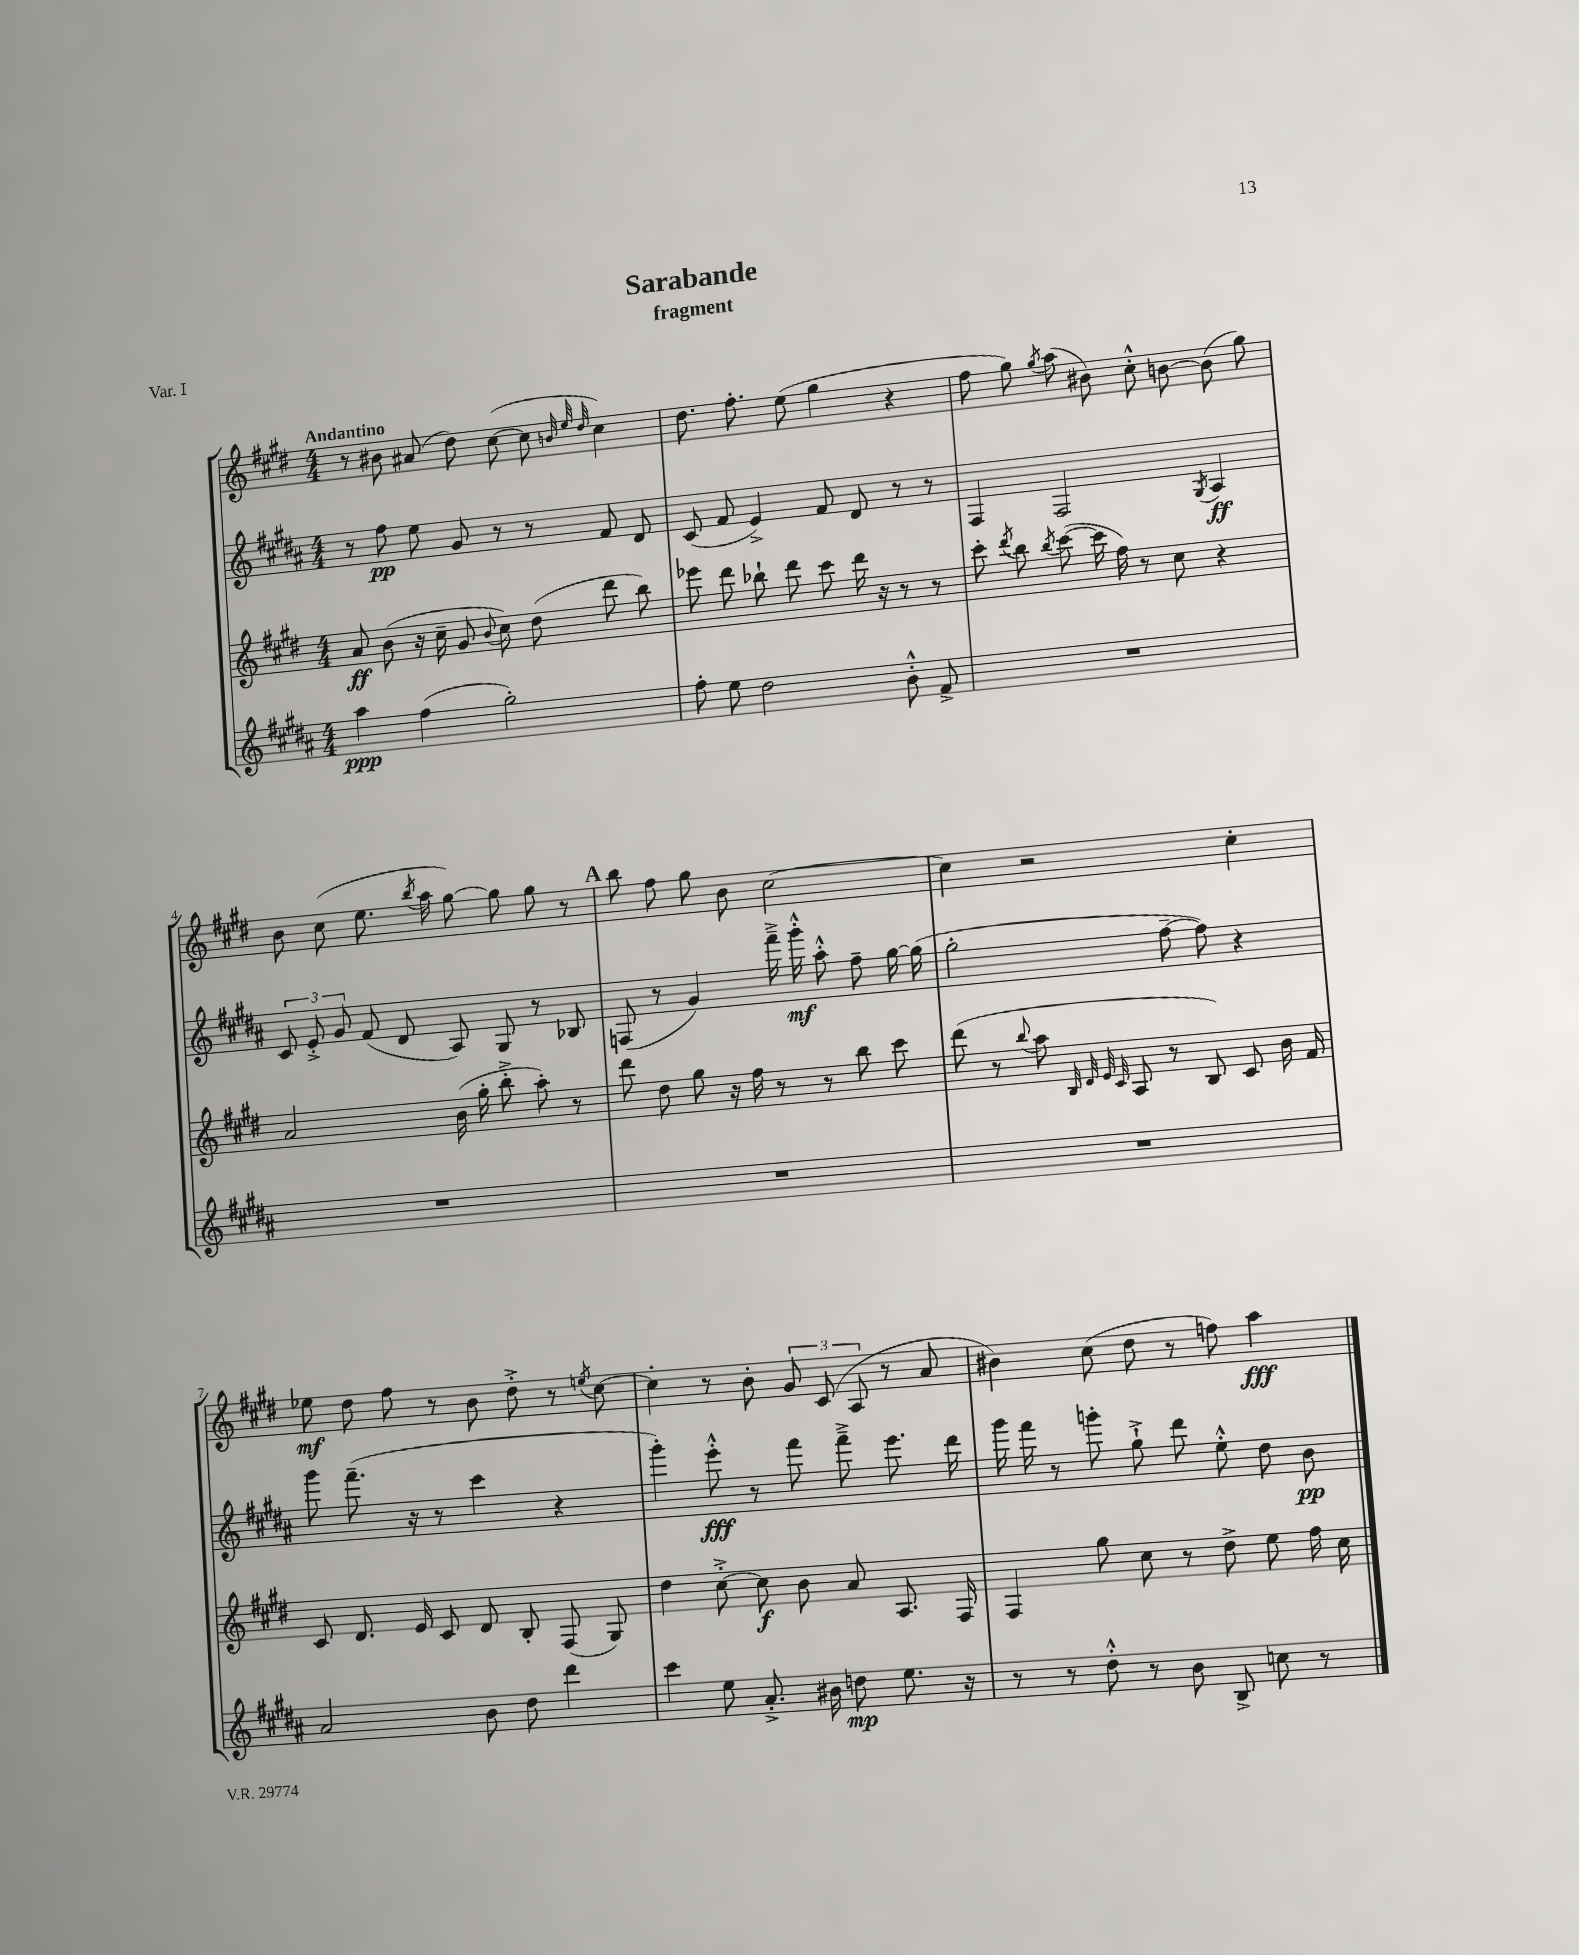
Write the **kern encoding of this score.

**kern	**dynam	**kern	**dynam	**kern	**dynam	**kern	**dynam
*part4	*part4	*part3	*part3	*part2	*part2	*part1	*part1
*staff4	*staff4	*staff3	*staff3	*staff2	*staff2	*staff1	*staff1
*clefG2	*	*clefG2	*	*clefG2	*	*clefG2	*
*k[f#c#g#d#a#]	*	*k[f#c#g#d#]	*	*k[f#c#g#d#a#]	*	*k[f#c#g#d#]	*
*M4/4	*	*M4/4	*	*M4/4	*	*M4/4	*
=1	=1	=1	=1	=1	=1	=1	=1
!	!	!	!	!	!	!LO:TX:a:B:t=Andantino	!
4aa#\	ppp	8a/	ff	8r	.	8r	.
.	.	(8b\	.	8ff#\	pp	8b#X\	.
(4ff#\	.	16r	.	8ee\	.	(8a#X/	.
.	.	16cc#~\	.	.	.	.	.
.	.	8g#/	.	8g#/	.	8dd#\)	.
.	.	8qqb/	.	.	.	.	.
2gg#'\)	.	8cc#\)	.	8r	.	([8cc#\	.
.	.	(8dd#\	.	8r	.	8cc#\]	.
.	.	.	.	.	.	32qqbn/	.
.	.	.	.	.	.	32qqee/	.
.	.	.	.	.	.	32qqdd#/	.
.	.	8ddd#\	.	8f#/	.	4cc#\)	.
.	.	8bb\)	.	8d#/	.	.	.
=2	=2	=2	=2	=2	=2	=2	=2
8ff#'\	.	8eee-X\	.	(8c#/	.	8.dd#\	.
8ee\	.	8ddd#\	.	8f#/	.	.	.
.	.	.	.	.	.	8.ff#'\	.
2dd#\	.	8bb-X`\	.	4e^/)	.	.	.
.	.	8ddd#\	.	.	.	(8ee\	.
.	.	8ccc#\	.	8f#/	.	4gg#\	.
.	.	16ddd#\	.	8d#/	.	.	.
.	.	16r	.	.	.	.	.
8b'^^\	.	8r	.	8r	.	4r	.
8f#^/	.	8r	.	8r	.	.	.
=3	=3	=3	=3	=3	=3	=3	=3
1r	.	8ccc#'\	.	4F#/	.	8ff#\	.
.	.	8qddd#/	.	.	.	.	.
.	.	8bb\	.	.	.	8gg#\)	.
.	.	8qbb/	.	.	.	8qgg#/	.
.	.	([8ccc#\	.	2F#/	.	(8aa\	.
.	.	16ccc#\]	.	.	.	8b#X\)	.
.	.	16ff#\)	.	.	.	.	.
.	.	8r	.	.	.	8cc#'^^\	.
.	.	8cc#\	.	.	.	[8bn\	.
.	.	.	.	8qG#/	.	.	.
.	.	4r	.	4A#/	ff	(8b\]	.
.	.	.	.	.	.	8gg#\)	.
!!LO:LB:g=z
=4	=4	=4	=4	=4	=4	=4	=4
1r	.	2a/	.	12c#/	.	8b\	.
.	.	.	.	12e'^/	.	.	.
.	.	.	.	.	.	(8cc#\	.
.	.	.	.	12g#/	.	.	.
.	.	.	.	(8f#/	.	8.ee\	.
.	.	.	.	8d#/	.	.	.
.	.	.	.	.	.	8qbb/	.
.	.	.	.	.	.	16aa\	.
.	.	(16b\	.	8A#/)	.	[8gg#\)	.
.	.	16gg#'\	.	.	.	.	.
.	.	8bb'^\	.	8G#/	.	8gg#\]	.
.	.	8aa'\)	.	8r	.	8gg#\	.
.	.	8r	.	8B-X/	.	8r	.
!!LO:REH:place=s1:t=A
=5	=5	=5	=5	=5	=5	=5	=5
1r	.	8ddd#\	.	(8Fn/	.	8bb\	.
.	.	8dd#\	.	8r	.	8ff#\	.
.	.	8gg#\	.	4g#/)	.	8gg#\	.
.	.	16r	.	.	.	8b\	.
.	.	16ff#\	.	.	.	.	.
.	.	8r	.	16fff#~^\	.	[2cc#\	.
.	.	.	.	16ggg#'^^\	mf	.	.
.	.	8r	.	8aa#'^^\	.	.	.
.	.	8bb\	.	8ff#~\	.	.	.
.	.	8ccc#\	.	[16gg#\	.	.	.
.	.	.	.	(16gg#\]	.	.	.
=6	=6	=6	=6	=6	=6	=6	=6
1r	.	(8ddd#\	.	2gg#'\	.	4cc#\]	.
.	.	8r	.	.	.	.	.
.	.	8qqbb/	.	.	.	.	.
.	.	8aa\	.	.	.	2r	.
.	.	32qqB/	.	.	.	.	.
.	.	32qqd#/	.	.	.	.	.
.	.	32qqe/	.	.	.	.	.
.	.	32qqc#/	.	.	.	.	.
.	.	8A/	.	.	.	.	.
.	.	8r	.	[8ff#~\	.	.	.
.	.	8B/)	.	8ff#\])	.	.	.
.	.	8c#/	.	4r	.	4cc#'\	.
.	.	16b\	.	.	.	.	.
.	.	16f#/	.	.	.	.	.
!!LO:LB:g=z
=7	=7	=7	=7	=7	=7	=7	=7
2a#/	.	8c#/	.	8ggg#\	.	8ee-X\	mf
.	.	8.d#/	.	(8.fff#~\	.	8dd#\	.
.	.	.	.	.	.	8ff#\	.
.	.	16e/	.	16r	.	.	.
.	.	8c#/	.	8r	.	8r	.
8b\	.	8d#/	.	4ccc#\	.	8b\	.
8dd#\	.	8B'/	.	.	.	8dd#'^\	.
4ddd#\	.	(8F#/	.	4r	.	8r	.
.	.	.	.	.	.	8qeen/	.
.	.	8G#/)	.	.	.	[8cc#\	.
=8	=8	=8	=8	=8	=8	=8	=8
4ccc#\	.	4dd#\	.	4ggg#'\)	.	4cc#'\]	.
8ee\	.	[8cc#'^\	.	8eee'^^\	fff	8r	.
8.a#'^/	.	8cc#\]	f	8r	.	8b'\	.
.	.	8b\	.	8fff#\	.	12g#/	.
16b#X\	.	.	.	.	.	.	.
.	.	.	.	.	.	(12c#/	.
8ddn\	mp	8a/	.	8fff#~^\	.	.	.
.	.	.	.	.	.	12A/	.
8.ee\	.	8.A/	.	8.eee\	.	8r	.
.	.	.	.	.	.	8a/	.
16r	.	16F#/	.	16ddd#\	.	.	.
=9	=9	=9	=9	=9	=9	=9	=9
8r	.	4F#/	.	16ggg#\	.	4b#X\)	.
.	.	.	.	16fff#\	.	.	.
8r	.	.	.	8r	.	.	.
8dd#'^^\	.	8gg#\	.	8gggn'\	.	(8cc#\	.
8r	.	8cc#\	.	8gg#`^\	.	8dd#\	.
8b\	.	8r	.	8ddd#\	.	8r	.
8B^/	.	8dd#^\	.	8ee'^^\	.	8ffn\)	.
8ccn\	.	8ee\	.	8dd#\	.	4aa\	fff
8r	.	16ff#\	.	8b\	pp	.	.
.	.	16cc#\	.	.	.	.	.
==	==	==	==	==	==	==	==
*-	*-	*-	*-	*-	*-	*-	*-
